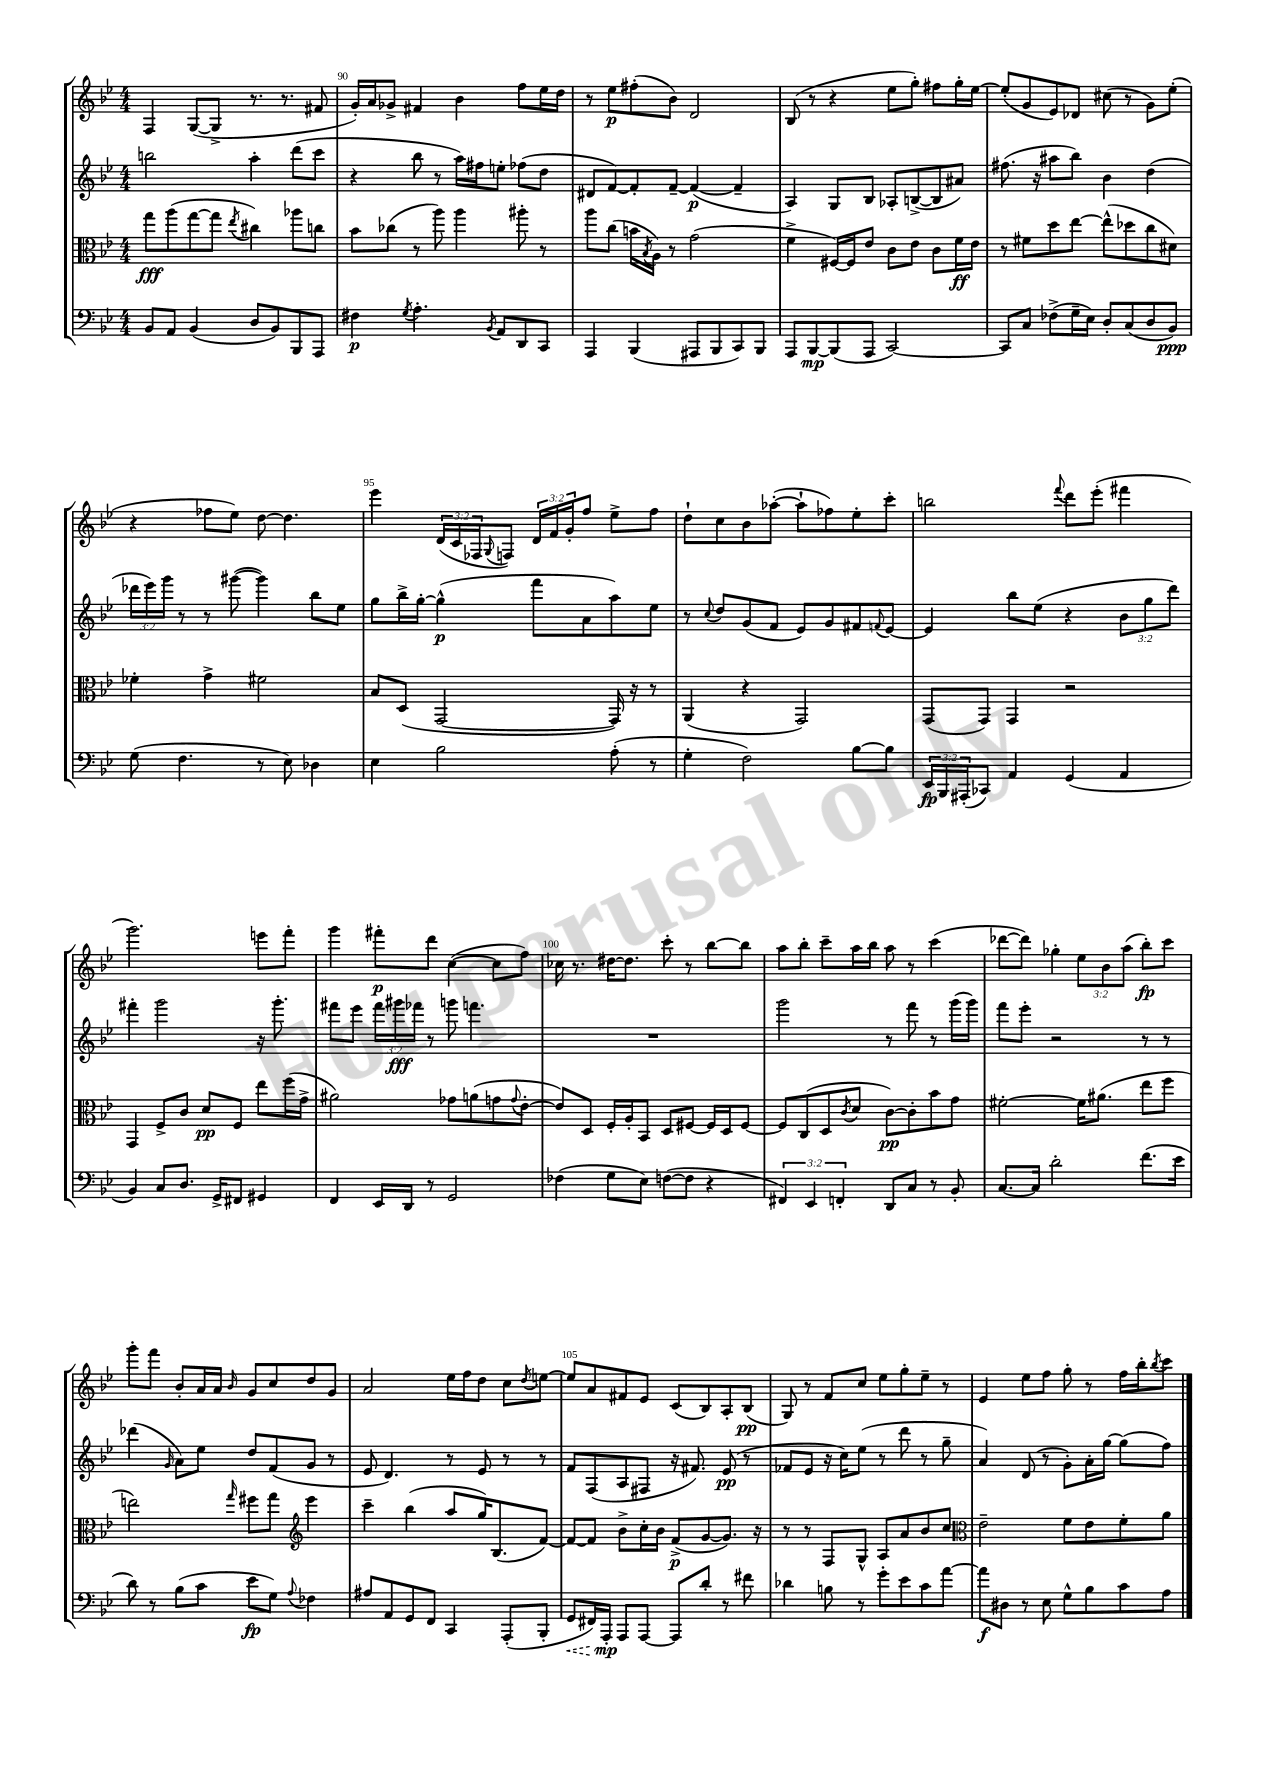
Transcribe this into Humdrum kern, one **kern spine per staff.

**kern	**dynam	**kern	**dynam	**kern	**dynam	**kern	**dynam
*part4	*part4	*part3	*part3	*part2	*part2	*part1	*part1
*staff4	*staff4	*staff3	*staff3	*staff2	*staff2	*staff1	*staff1
*clefF4	*	*clefC3	*	*clefG2	*	*clefG2	*
*k[b-e-]	*	*k[b-e-]	*	*k[b-e-]	*	*k[b-e-]	*
*M4/4	*	*M4/4	*	*M4/4	*	*M4/4	*
=89	=89	=89	=89	=89	=89	=89	=89
8BB-/L	.	8gg\L	fff	2bbn\	.	4F/	.
8AA/J	.	(8aa\	.	.	.	.	.
(4BB-/	.	[8gg\	.	.	.	([8G/L	.
.	.	8gg\J]	.	.	.	8G^/J]	.
.	.	8qee-/	.	.	.	.	.
8D/L	.	4cc#X\)	.	4aa'\	.	8.r	.
8BB-/)	.	.	.	.	.	.	.
.	.	.	.	.	.	8.r	.
8BBB-/	.	8aa-X\L	.	(8ddd\L	.	.	.
8AAA/J	.	8ccn\J	.	8ccc\J	.	8f#X/	.
=90	=90	=90	=90	=90	=90	=90	=90
4F#X\	p	8b-\L	.	4r	.	16g'/LL)	.
.	.	.	.	.	.	16a/J	.
.	.	(8cc-X\J	.	.	.	8g-X^/J	.
8qG/	.	.	.	.	.	.	.
4.A'\	.	8r	.	8bb-\	.	4f#X/	.
.	.	8aa\)	.	8r	.	.	.
.	.	4aa\	.	16aa\LL)	.	4b-\	.
.	.	.	.	16ff#X\J	.	.	.
8qBB-/	.	.	.	.	.	.	.
8AA/L	.	.	.	8een'\J	.	.	.
8DD/	.	8aa#X'\	.	(8ff-X\L	.	8ff\L	.
8CC/J	.	8r	.	8dd\J	.	16ee-\L	.
.	.	.	.	.	.	16dd\JJ	.
=91	=91	=91	=91	=91	=91	=91	=91
4AAA/	.	8aa\L	.	8d#X/L	.	8r	.
.	.	(8cc\J	.	[8f/)	.	8ee-\L	p
(4BBB-/	.	16bn\LL	.	8f'/]	.	(8ff#X'\	.
.	.	8qB-/	.	.	.	.	.
.	.	16A\JJ)	.	.	.	.	.
.	.	8r	.	[8f~/J	.	8b-\J)	.
8AAA#X/L	.	(2g\	.	(4f/_	p	2d/	.
8BBB-/	.	.	.	.	.	.	.
8CC/)	.	.	.	4f~/]	.	.	.
8BBB-/J	.	.	.	.	.	.	.
=92	=92	=92	=92	=92	=92	=92	=92
8AAA/L	.	4f^\	.	4A/)	.	(8B-/	.
[8BBB-/	mp	.	.	.	.	8r	.
(8BBB-/]	.	[16F#X/LL)	.	8G/L	.	4r	.
.	.	16F#/J]	.	.	.	.	.
8AAA/J	.	8e-/J	.	8B-/J	.	.	.
[2CC/)	.	8c\L	.	8A-X'/L	.	8ee-\L	.
.	.	8e-\J	.	([8Bn^/	.	8gg'\J)	.
.	.	8c\L	.	8B/]	.	8ff#X\L	.
.	.	16f\L	ff	8a#X/J)	.	16gg'\L	.
.	.	16e-\JJ	.	.	.	[16ee-\JJ	.
=93	=93	=93	=93	=93	=93	=93	=93
8CC/L]	.	8r	.	(8.ff#X\	.	(8ee-'/L]	.
8C/J	.	8f#X\L	.	.	.	8g/	.
.	.	.	.	16r	.	.	.
(8F-X^\L	.	8dd\	.	8aa#X\L	.	8e-/)	.
16G~\L	.	[8ee-\J	.	8bb-\J)	.	8d-X/J	.
16E-\JJ)	.	.	.	.	.	.	.
8D'/L	.	(8ee-^^\L]	.	4b-\	.	(8cc#X\	.
(8C/	.	8dd-X\	.	.	.	8r	.
8D/	.	8cc\	.	(4dd\	.	8g\L)	.
8BB-/J)	ppp	8d#X\J)	.	.	.	(8ee-'\J	.
!!LO:LB:g=z
=94	=94	=94	=94	=94	=94	=94	=94
(8G\	.	4f-X'\	.	24ddd-X\LL	.	4r	.
.	.	.	.	24eee-\)	.	.	.
.	.	.	.	24ggg\JJ	.	.	.
4.F\	.	.	.	8r	.	.	.
.	.	4g^\	.	8r	.	8ff-X\L	.
.	.	.	.	([8ggg#X\	.	8ee-\J)	.
8r	.	2f#X\	.	4ggg#\])	.	[8dd\	.
8E-\)	.	.	.	.	.	4.dd\]	.
4D-X\	.	.	.	8bb-\L	.	.	.
.	.	.	.	8ee-\J	.	.	.
=95	=95	=95	=95	=95	=95	=95	=95
4E-\	.	8B-/L	.	8gg\L	.	4eee-\	.
.	.	(8D/J	.	16bb-^\L	.	.	.
.	.	.	.	[16gg'\JJ	.	.	.
2B-\	.	[2GG/	.	(4gg^^\]	p	(24d/LL	.
.	.	.	.	.	.	24c/	.
.	.	.	.	.	.	24F-X/J	.
.	.	.	.	.	.	8qqG/	.
.	.	.	.	.	.	8Fn/J)	.
.	.	.	.	8fff\L	.	24d/LL	.
.	.	.	.	.	.	24f/	.
.	.	.	.	.	.	24g'/J	.
.	.	.	.	8a\	.	8ff/J	.
(8A'\	.	16GG/])	.	8aa\)	.	8ee-^\L	.
.	.	16r	.	.	.	.	.
8r	.	8r	.	8ee-\J	.	8ff\J	.
=96	=96	=96	=96	=96	=96	=96	=96
4G'\	.	(4AA/	.	8r	.	8dd`\L	.
.	.	.	.	8qqcc/	.	.	.
.	.	.	.	8dd/L	.	8cc\	.
2F\)	.	4r	.	(8g/	.	8b-\	.
.	.	.	.	8f/J	.	([8aa-X'\J	.
.	.	2GG/)	.	8e-/L)	.	8aa-`\L]	.
.	.	.	.	8g/	.	8ff-X\)	.
[8B-\L	.	.	.	8f#X/	.	8ee-'\	.
.	.	.	.	8qqfn/	.	.	.
8B-\J]	.	.	.	[8e-/J	.	8ccc'\J	.
=97	=97	=97	=97	=97	=97	=97	=97
24EE-/LL	fp	(8GG/L	.	4e-/]	.	2bbn\	.
24BBB-/	.	.	.	.	.	.	.
(24AAA#X'/J	.	.	.	.	.	.	.
8CC-X/J)	.	8GG/J)	.	.	.	.	.
4AA/	.	4GG/	.	8bb-\L	.	.	.
.	.	.	.	(8ee-\J	.	.	.
.	.	.	.	.	.	8qqfff/	.
(4GG/	.	2r	.	4r	.	8ddd\L	.
.	.	.	.	.	.	(8eee-'\J	.
4AA/	.	.	.	12b-\L	.	4fff#X\	.
.	.	.	.	12gg\	.	.	.
.	.	.	.	12ddd\J)	.	.	.
!!LO:LB:g=z
=98	=98	=98	=98	=98	=98	=98	=98
4BB-/)	.	4GG/	.	4fff#X'\	.	2.ggg\)	.
8C/L	.	8F^/L	.	2ggg\	.	.	.
8.D/J	.	8c/J	.	.	.	.	.
.	.	8d/L	pp	.	.	.	.
16GG^/KL	.	.	.	.	.	.	.
8FF#X/J	.	8F/J	.	.	.	.	.
4GG#X/	.	8ee-\L	.	16r	.	8eeen\L	.
.	.	.	.	8.ggg'\	.	.	.
.	.	(16ff\L	.	.	.	8fff'\J	.
.	.	16g^\JJ	.	.	.	.	.
=99	=99	=99	=99	=99	=99	=99	=99
4FF/	.	2a#X\)	.	8fff#X\L	.	4ggg\	.
.	.	.	.	8eee-\J	.	.	.
16EE-/LL	.	.	.	24fff#\LL	.	8fff#X'\L	p
.	.	.	.	24ggg#X\	fff	.	.
16DD/JJ	.	.	.	.	.	.	.
.	.	.	.	24fff-X\JJ	.	.	.
8r	.	.	.	8r	.	8ddd\J	.
2GG/	.	8g-X\L	.	8gggn\	.	([4cc\	.
.	.	(8an\	.	4.fffn\	.	.	.
.	.	8gn\	.	.	.	8cc\L]	.
.	.	8qqg/	.	.	.	.	.
.	.	[8e-'\J	.	.	.	8ff\J)	.
=100	=100	=100	=100	=100	=100	=100	=100
(4F-X\	.	8e-/L])	.	1r	.	16cc-X\	.
.	.	.	.	.	.	8.r	.
.	.	8D/J	.	.	.	.	.
8G\L	.	16F'/LL	.	.	.	[16dd#X\KL	.
.	.	16A'/J	.	.	.	8.dd#\J]	.
8E-\J)	.	8BB-/J	.	.	.	.	.
([8Fn\L	.	8D/L	.	.	.	8ccc'\	.
8F\J]	.	[8F#X/J	.	.	.	8r	.
4r	.	16F#/LL]	.	.	.	[8bb-\L	.
.	.	16D/J	.	.	.	.	.
.	.	[8F#/J	.	.	.	8bb-\J]	.
=101	=101	=101	=101	=101	=101	=101	=101
6FF#X/)	.	8F#/L]	.	2ggg\	.	8aa\L	.
.	.	(8C/	.	.	.	8bb-'\J	.
6EE-/	.	.	.	.	.	.	.
.	.	8D/	.	.	.	8ccc~\L	.
6FFn'/	.	.	.	.	.	.	.
.	.	8qc/	.	.	.	.	.
.	.	8d/J	.	.	.	16aa\L	.
.	.	.	.	.	.	16bb-\JJ	.
8DD/L	.	[8c\L)	pp	8r	.	8aa\	.
8C/J	.	8c'\]	.	8fff\	.	8r	.
8r	.	8b-\	.	8r	.	(4ccc\	.
8BB-'/	.	8g\J	.	(16ggg\LL	.	.	.
.	.	.	.	16ggg\JJ)	.	.	.
=102	=102	=102	=102	=102	=102	=102	=102
[8.C/L	.	[2f#X'\	.	8fff\L	.	[8ddd-X\L	.
.	.	.	.	8eee-'\J	.	8ddd-\J])	.
16C/Jk]	.	.	.	.	.	.	.
2d'\	.	.	.	2r	.	4gg-X'\	.
.	.	16f#\KL]	.	.	.	12ee-\L	.
.	.	(8.a#X\J	.	.	.	.	.
.	.	.	.	.	.	12b-\	.
.	.	.	.	.	.	(12aa\J	.
(8.f\L	.	8ee-\L	.	8r	.	8bb-'\L)	fp
.	.	8ff\J	.	8r	.	8ccc\J	.
16e-\Jk	.	.	.	.	.	.	.
!!LO:LB:g=z
=103	=103	=103	=103	=103	=103	=103	=103
8d\)	.	2een\)	.	(4ddd-X\	.	8ggg'\L	.
8r	.	.	.	.	.	8fff\J	.
.	.	.	.	16qqg/	.	.	.
(8B-\L	.	.	.	8a\L)	.	8b-'/L	.
8c\J	.	.	.	8ee-\J	.	16a/L	.
.	.	.	.	.	.	16a/JJ	.
.	.	16qqgg/	.	.	.	16qqb-/	.
8e-\L	fp	8ff#X\L	.	8dd/L	.	8g/L	.
8G\J)	.	8gg\J	.	(8f/	.	8cc/	.
8qqA/	.	.	.	.	.	.	.
*	*	*clefG2	*	*	*	*	*
4F-X\	.	4eee-\	.	8g/J	.	8dd/	.
.	.	.	.	8r	.	8g/J	.
=104	=104	=104	=104	=104	=104	=104	=104
8A#X/L	.	4ccc~\	.	8e-/	.	2a/	.
8AA/	.	.	.	4.d/)	.	.	.
8GG/	.	(4bb-\	.	.	.	.	.
8FF/J	.	.	.	.	.	.	.
4CC/	.	8aa/L	.	8r	.	16ee-\LL	.
.	.	.	.	.	.	16ff\J	.
.	.	16gg/K)	.	8e-/	.	8dd\J	.
.	.	(8.B-/	.	.	.	.	.
(8AAA'/L	.	.	.	8r	.	8cc\L	.
.	.	.	.	.	.	8qdd/	.
8BBB-'/J	.	[8f/J)	.	8r	.	[8een\J	.
=105	=105	=105	=105	=105	=105	=105	=105
!	!LO:HP:b	!	!	!	!	!	!
8GG/L	<	8f/L_	.	8f/L	.	8ee/L]	.
16FF#X/L)	.	8f/J]	.	(8F/	.	8a/	.
16AAA'/JJ	mp	.	.	.	.	.	.
8AAA/L	[	8b-^\L	.	8A/	.	8f#X/	.
[8AAA/J	.	16cc'\L	.	8F#X/J	.	8e-/J	.
.	.	16b-\JJ	.	.	.	.	.
8AAA/L]	.	(8f^/L	p	16r	.	(8c/L	.
.	.	.	.	8.f#X/)	.	.	.
8d'/J	.	[8g/	.	.	.	8B-/)	.
8r	.	8.g/J])	.	(8e-/	pp	8A'/	.
8f#X\	.	.	.	8r	.	(8B-/J	pp
.	.	16r	.	.	.	.	.
=106	=106	=106	=106	=106	=106	=106	=106
4d-X\	.	8r	.	8f-X/L	.	8G/)	.
.	.	8r	.	8e-/J	.	8r	.
8Bn\	.	8F/L	.	16r	.	8f/L	.
.	.	.	.	16cc\KL)	.	.	.
8r	.	8G^^/J	.	(8ee-\J	.	8cc/J	.
8g'\L	.	8A/L	.	8r	.	8ee-\L	.
8e-\	.	8a/	.	8ddd\	.	8gg'\	.
8c\	.	8b-/	.	8r	.	8ee-~\J	.
[8a\J	.	8cc/J	.	8gg~\	.	8r	.
=107	=107	=107	=107	=107	=107	=107	=107
*	*	*clefC3	*	*	*	*	*
8a\L]	f	2e-~\	.	4a/)	.	4e-/	.
8D#X\J	.	.	.	.	.	.	.
8r	.	.	.	(8d/	.	8ee-\L	.
8E-\	.	.	.	8r	.	8ff\J	.
8G^^\L	.	8f\L	.	8g'\L)	.	8gg'\	.
8B-\	.	8e-\	.	16a'\L	.	8r	.
.	.	.	.	[16gg\JJ	.	.	.
8c\	.	8f'\	.	(8gg\L]	.	16ff\LL	.
.	.	.	.	.	.	16bb-'\J	.
.	.	.	.	.	.	8qbb-/	.
8A\J	.	8a\J	.	8ff\J)	.	8ccc\J	.
==	==	==	==	==	==	==	==
*-	*-	*-	*-	*-	*-	*-	*-
